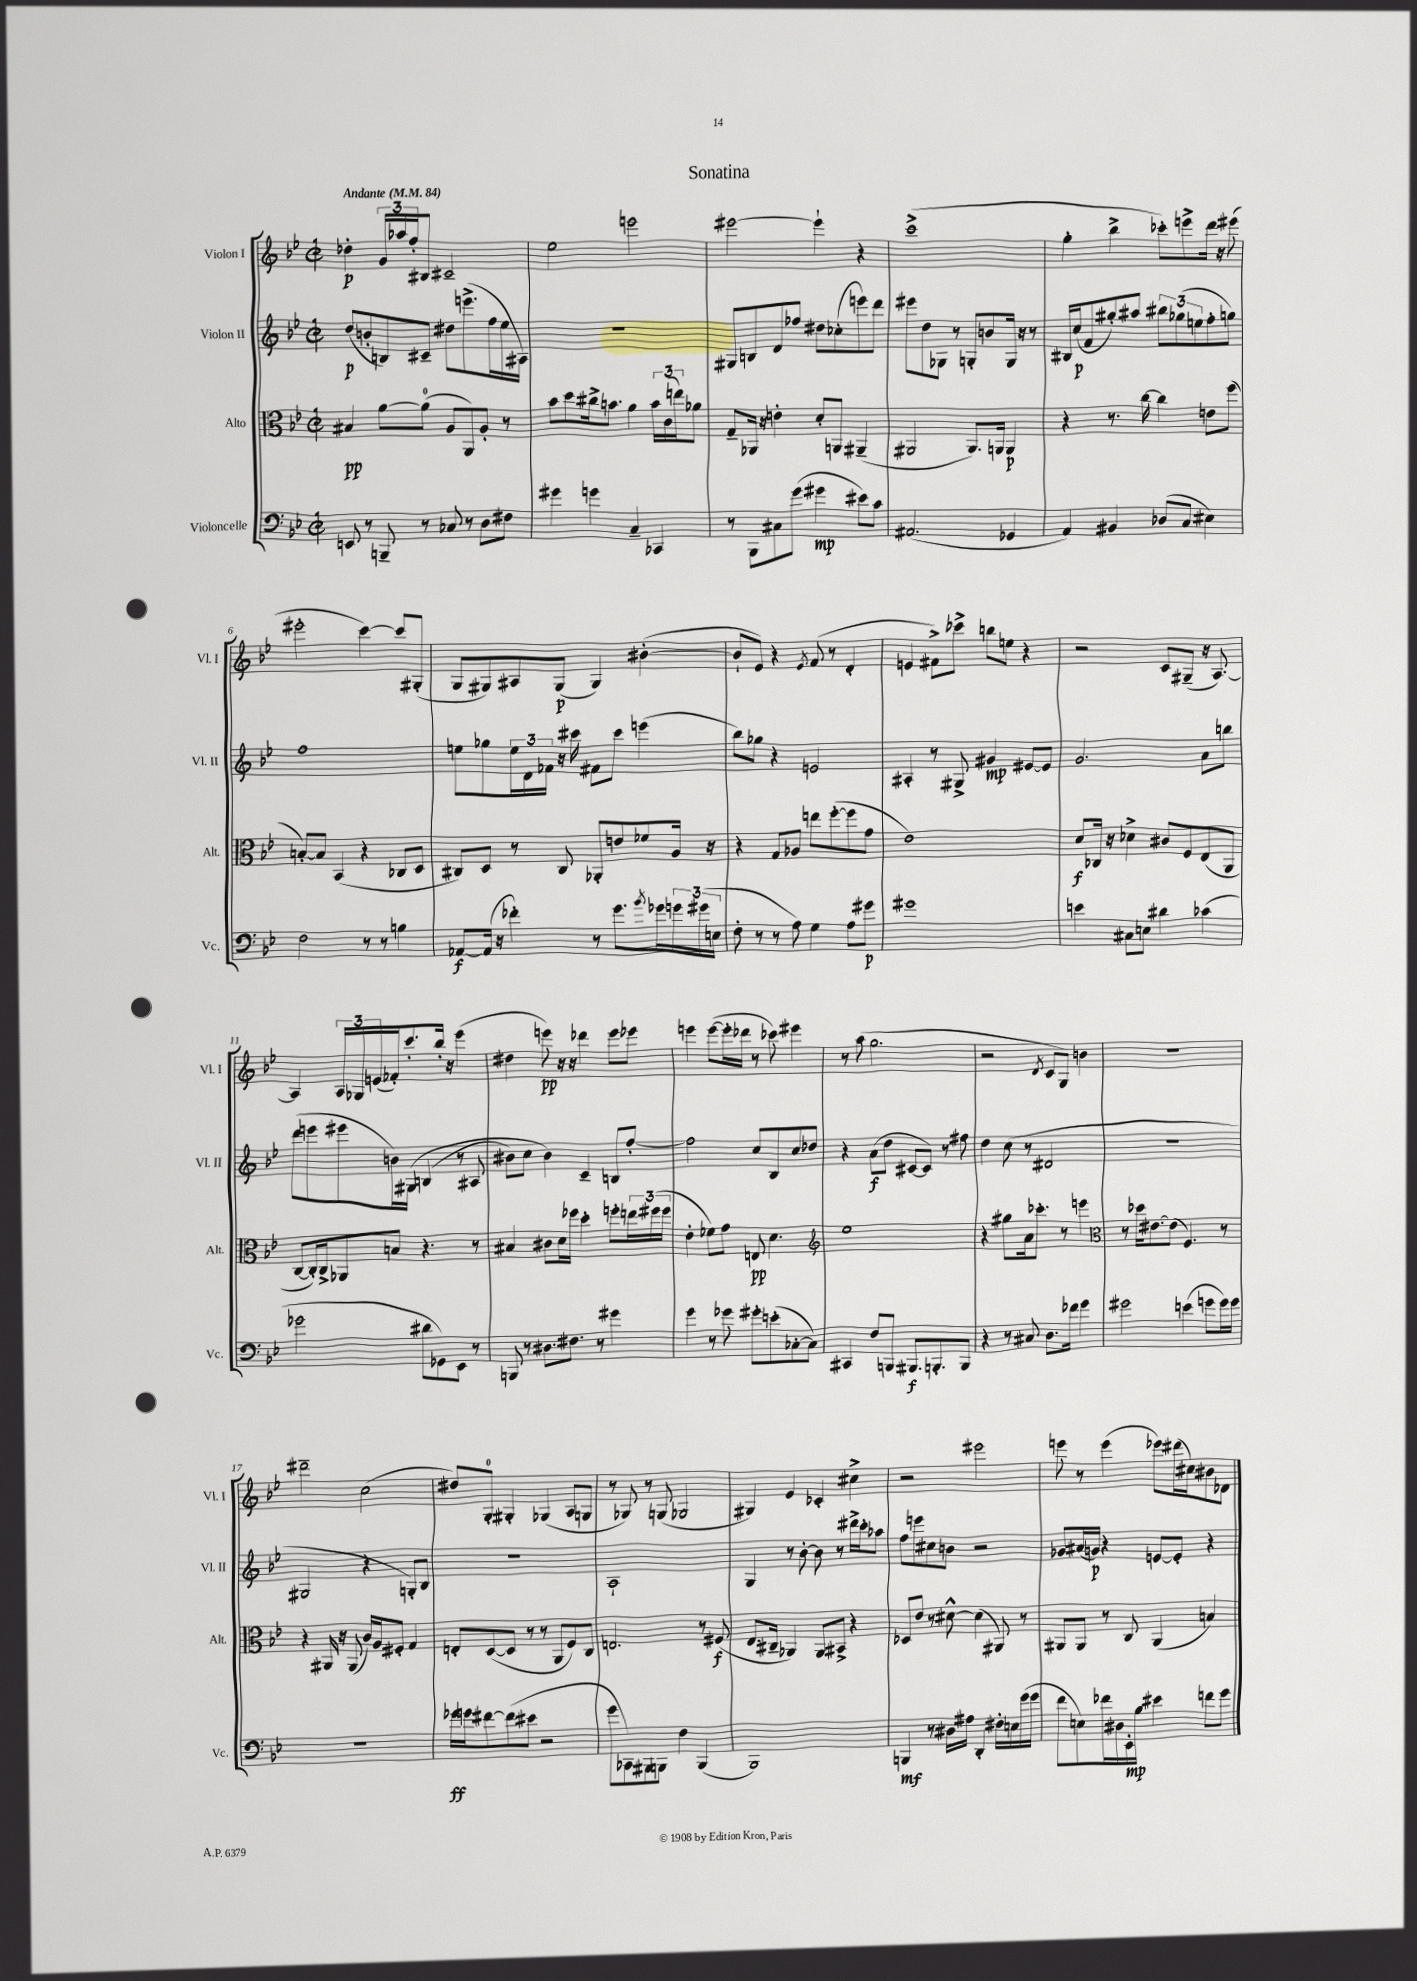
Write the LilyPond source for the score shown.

\header { title = "Sonatina" }
<<
\new StaffGroup <<
\new Staff = "s0" \with { instrumentName = "Violon I" shortInstrumentName = "Vl. I" } {
    \clef treble \key bes \major \defaultTimeSignature \time 2/2 \tempo "Andante" 4 = 84
    des''4-.\p \tuplet 3/2 { g'16 aes''16 f''16-. } bis8 cis'2-- |
    ees''2 e'''2 |
    eis'''2~ eis'''4-! r4 |
    c'''1->( |
    g''4-. bes''4-> ces'''8-.) e'''8-> d'''16 r16 eis'''8( |
    eis'''2-. c'''4~) c'''8 gis8-.( |
    g8 gis8) ais8 gis8\p( gis4) bis'4~-.( |
    bis'8-! ees'8) r4 \acciaccatura { ees'8 } f'8( r8 d'4-. |
    e'4 fis'8->) ces'''8-> b''8 e''8 r4 |
    r2 c'8 gis8--( r16 a8.~) |
    a4 \tuplet 3/2 { a16 ges16 e'16( } fes'16-.) c'''8.-. bes''16-. r16 ees'''4( |
    dis''4 e'''8\pp) r16 r16 des'''4 e'''8 ees'''8 |
    e'''4 e'''8~( e'''16-. des'''16 r8 ces'''8) eis'''4 |
    r8 a''8( g''2. |
    r2 \acciaccatura { d'8 } c'8 g8) b'4 |
    R1 |
    dis'''2-- c''2( |
    dis''8) g8-0-. gis4-. ges4( a8 g8 |
    r8 ges8) r8 g8( ges2 |
    gis4) ees'4 ces'4-. cis''4-> |
    r2 eis'''2 |
    e'''8 r8 e'''4( ees'''8) dis'''16( cis''16) bis'8 des'8 \bar "|." |
}
\new Staff = "s1" \with { instrumentName = "Violon II" shortInstrumentName = "Vl. II" } {
    \clef treble \key bes \major \defaultTimeSignature \time 2/2
    d''8\p( b'8-. b8) cis'8-- dis''8 e'''8.->( f''16 ees''16 ais16) |
    R1 |
    gis8 b8 d'8 fes''8 dis''8 ces''8-.( e'''8) d'''8 |
    eis'''8 d''8 ges8 r8 g8-. b'8 g16 r16 r8 |
    bis16 c''16\p( f'8 gis''8-.) ais''8 \tuplet 3/2 { bis''8 ges''8( e''8 } f''8-. g''8) |
    f''1 |
    e''8 ges''8 \tuplet 3/2 { e''16 d'16 fes'16 } r16 cis'''16 fis'8 cis'''8 e'''4( |
    bes''8) ges''8 r4 e'2 |
    ais4-. r8 gis8-> gis'4\mp eis'8~ eis'8 |
    g'2. a'8 b''8 |
    d'''8( e'''8 eis'''8 b'16) gis16\( b4( r8 ais8 |
    bis'8) c''8 bis'4\) c'4-- b8 f''8~-. |
    f''2 c''8 bes8 c''8 des''8 |
    r4 a'8\f( d''8 cis'8~ cis'8) r8 fis''8 |
    d''4 c''8( r8 dis'2 |
    R1 |
    gis2 r4 g8-.) bes8 |
    r1 |
    a1-! |
    g4 r8 bes'8~-. bes'8 r8 dis'''16-> c'''16-. aes''8 |
    f''8 e'''8 cis''8 b'8 r2 |
    ges'8 ais'16( g'16\p) r4 e'8~ e'8-. r4 \bar "|." |
}
\new Staff = "s2" \with { instrumentName = "Alto" shortInstrumentName = "Alt." } {
    \clef alto \key bes \major \defaultTimeSignature \time 2/2
    bis4\pp a'8~ a'8-0( a8 a,8) a8-. r8 |
    bes'8 d''8 cis''16-> b'8. a'4 \tuplet 3/2 { b'16 c'16( e''16) } aes'8 |
    g8-- aes,16 r16 e'4-. d'8-. a,8 ais,4--( |
    ais,2 ais,8.) a,16 a,4\p |
    r4 r8. c''16~ c''4 e'8 f''8( |
    b8~-.) b8 bes,4( r4 ces8 d8 |
    cis8) d8 r8 cis8 aes,8-. e'8 fes'8 a16 r16 |
    r4 g8 aes8 e''8 f''8~-.( f''8 g'8 |
    ees'1) |
    d'8\f ces16 r16 des'4-> cis'8 f8 ees8( a,8 |
    c8~ c16-.) c16-> aes,8 b8 r4. r8 |
    bis4 cis'8 d'16 fes''16 d''4-. f''8-. \tuplet 3/2 { e''16 fis''16( fis''16 } |
    ees'4-. fes'8) g'8 e8\pp d'4. |
    \clef treble ees''1 |
    r4 gis''8 a'16 ces'''8.-. r8 e'''4 |
    \clef alto r8 des''16 eis'8.~ eis'8( f4.) r8 |
    r4 ais,16 r16 ais,8( c'16) a16 fis8-. g4 |
    e8-. d8~( d8 r8 r8 a,8 f8) c8 |
    e2. r8 fis8\f( |
    ees8. cis16-- aes,4) aes,8 bis,8-> r4 |
    des8 ees'8 r8 dis'8~-^ dis'4( ais,8) r8 |
    ais,8 ais,8 r8 c8 ais,4( b4) \bar "|." |
}
\new Staff = "s3" \with { instrumentName = "Violoncelle" shortInstrumentName = "Vc." } {
    \clef bass \key bes \major \defaultTimeSignature \time 2/2
    e,8 r8 b,,8-- r8 ces8 r8 d8 fis8 |
    gis'4 g'4 c4-- ces,4 |
    r8 bes,,8 cis8 g'8( gis'4\mp eis'8) c'8 |
    ais,2.( ges,4 |
    a,4) bis,4 des8( c8 eis4) |
    f2 r8 r8 b4 |
    aes,8~\f aes,16( r16 fes'4-.) r8 g'8. \acciaccatura { bes'8 } ges'16 \tuplet 3/2 { g'16 gis'16( e16 } |
    f8-. r8 r8 a8) g4 a8 gis'8\p |
    gis'1 |
    e'4 cis8 e8 dis'4 ces'4( |
    ges'2 dis'8 ges,8) ees,8 r8 |
    b,,8 r8 dis8. fis8. r8 gis'4 |
    g'4 r8 ges'8 gis'8-. e'8-.( ces8~-. ces8) |
    cis,4 f8 b,,8 bis,,8.\f b,,8.-. b,,8 |
    r4 r8 cis8 d8. fes'16 g'4 |
    gis'2 e'4( g'8 g'16) g'16 |
    R1 |
    ges'16\ff g'16 fis'8~ fis'8( eis'8 r2 |
    g'8 ces,8) bis,,8 b,,8 f4 b,,4( |
    bes,,1) |
    b,,4\mf r8 dis16 ais16 d,4-. fis16-. e16 g'16( g'16 |
    f'8 e8) fes'16 dis16 ees,16-.\mp bes16 eis'4 f'8 g'8 \bar "|." |
}
>>
>>
